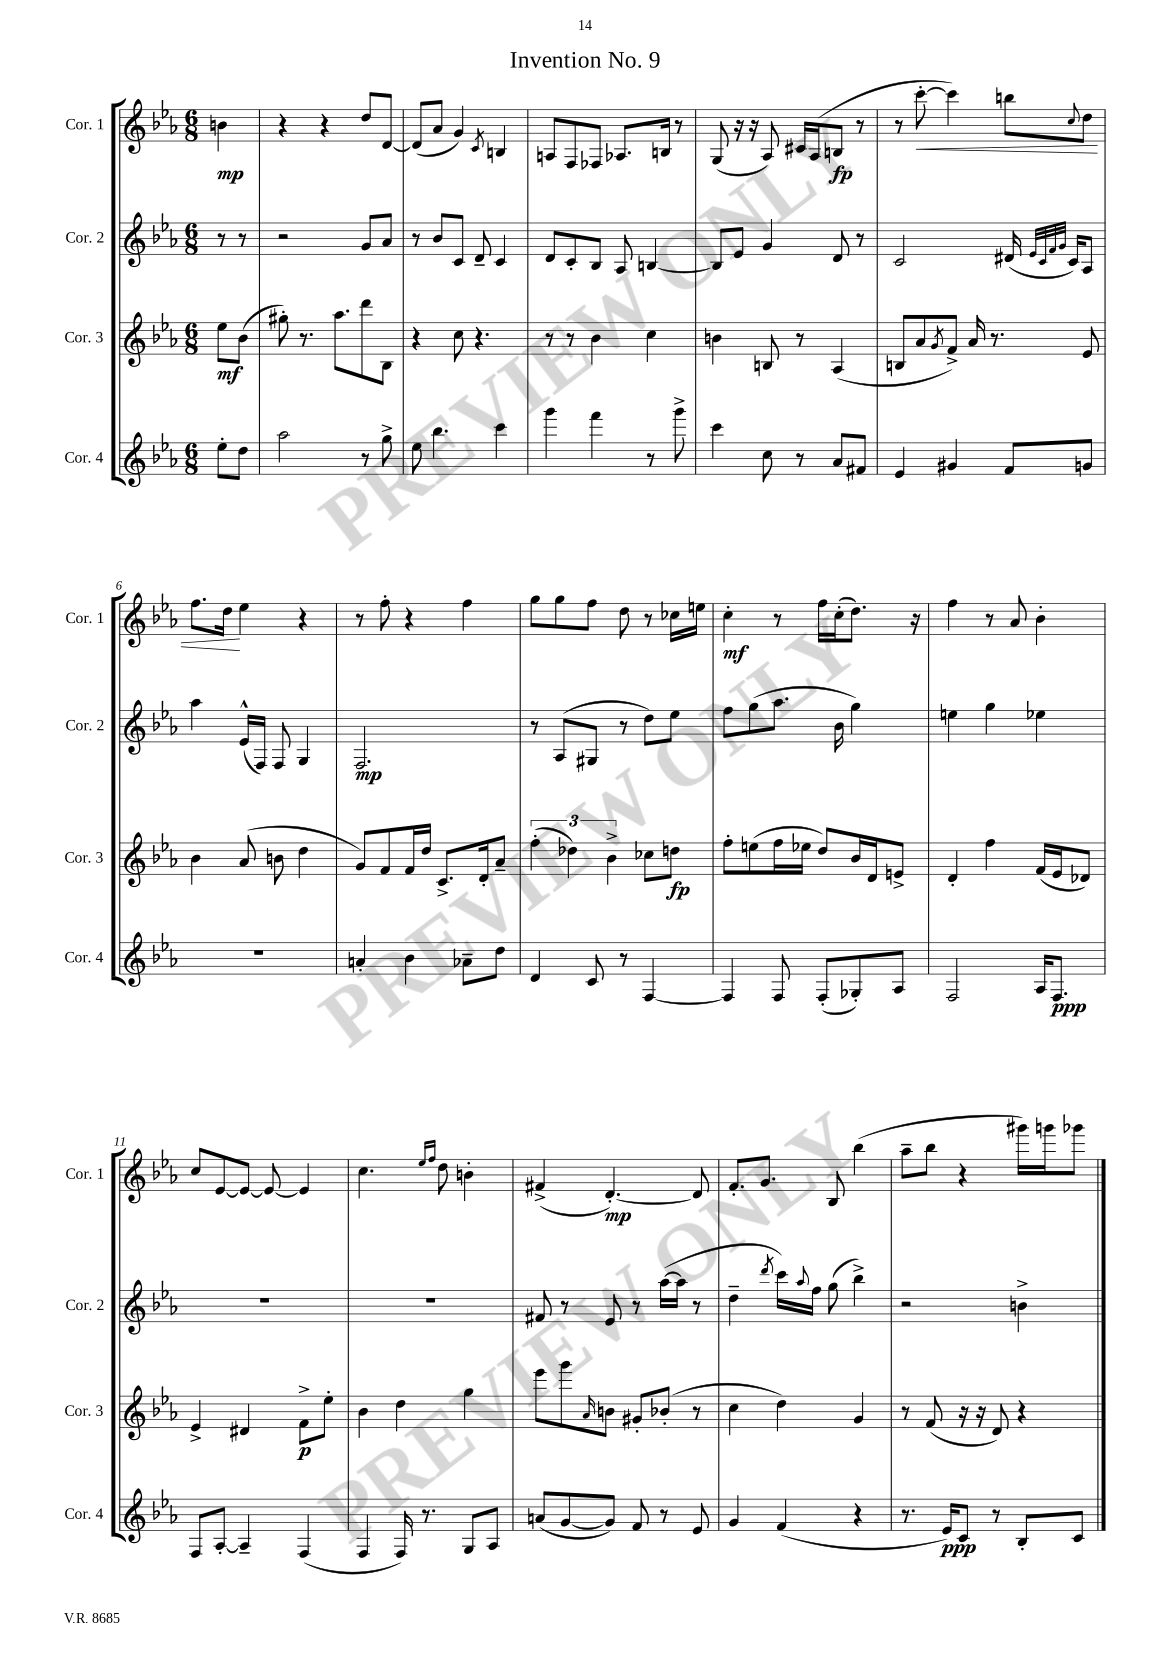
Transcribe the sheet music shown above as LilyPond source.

\header { title = "Invention No. 9" }
<<
\new StaffGroup <<
\new Staff = "s0" \with { instrumentName = "Cor. 1" shortInstrumentName = "Cor. 1" } {
    \clef treble \key ees \major \numericTimeSignature \time 6/8 \partial 4
    b'4\mp |
    r4 r4 d''8 d'8~ |
    d'8( aes'8 g'4) \acciaccatura { c'8 } b4 |
    a8 f8 fes8 aes8. b16 r8 |
    g8( r16 r16 aes8) cis'16 aes16( b8\fp r8 |
    r8 c'''8~-.\< c'''4) b''8 \appoggiatura { c''8 } d''8 |
    f''8. d''16\! ees''4 r4 |
    r8 f''8-. r4 f''4 |
    g''8 g''8 f''8 d''8 r8 ces''16 e''16 |
    c''4-.\mf r8 f''16 c''16-.( d''8.) r16 |
    f''4 r8 aes'8 bes'4-. |
    c''8 ees'8~ ees'8~ ees'8~ ees'4 |
    c''4. \grace { ees''16 f''16 } d''8 b'4-. |
    fis'4->( d'4.~-.\mp) d'8 |
    f'8.-. g'8. bes8 bes''4( |
    aes''8-- bes''8 r4 gis'''16) g'''16 ges'''8 \bar "|." |
}
\new Staff = "s1" \with { instrumentName = "Cor. 2" shortInstrumentName = "Cor. 2" } {
    \clef treble \key ees \major \numericTimeSignature \time 6/8 \partial 4
    r8 r8 |
    r2 g'8 aes'8 |
    r8 bes'8 c'8 d'8-- c'4 |
    d'8 c'8-. bes8 aes8 b4~ |
    b8 ees'8 g'4 d'8 r8 |
    c'2 dis'16( \grace { ees'32 c'32 f'32 g'32 } c'16) aes8 |
    aes''4 ees'16-^( f16) f8 g4 |
    f2.\mp |
    r8 aes8( gis8 r8 d''8) ees''8 |
    f''8 g''8( aes''8. bes'16 g''4) |
    e''4 g''4 ees''4 |
    R2. |
    R2. |
    fis'8 r8 ees'8 r8 aes''16~( aes''16 r8 |
    d''4-- \acciaccatura { d'''8 } c'''16) \appoggiatura { aes''8 } f''16 g''8( bes''4->) |
    r2 b'4-> \bar "|." |
}
\new Staff = "s2" \with { instrumentName = "Cor. 3" shortInstrumentName = "Cor. 3" } {
    \clef treble \key ees \major \numericTimeSignature \time 6/8 \partial 4
    ees''8\mf bes'8( |
    gis''8-.) r8. aes''8. d'''8 bes8 |
    r4 c''8 r4. |
    r8 r8 bes'4 c''4 |
    b'4 b8 r8 aes4( |
    b8 aes'8 \acciaccatura { g'8 } f'8->) aes'16 r8. ees'8 |
    bes'4 aes'8( b'8 d''4 |
    g'8) f'8 f'16 d''16 c'8.-> d'16-. aes'8-- |
    \tuplet 3/2 { f''4-.( des''4) bes'4-> } ces''8 d''8\fp |
    f''8-. e''8( f''16 ees''16 d''8) bes'16 d'16 e'8-> |
    d'4-. f''4 f'16( ees'16 des'8) |
    ees'4-> dis'4 f'8->\p ees''8-. |
    bes'4 d''4 g''4 |
    ees'''8 g'''8 \grace { aes'16 } b'8 gis'8-. bes'8-.( r8 |
    c''4 d''4) g'4 |
    r8 f'8( r16 r16 d'8) r4 \bar "|." |
}
\new Staff = "s3" \with { instrumentName = "Cor. 4" shortInstrumentName = "Cor. 4" } {
    \clef treble \key ees \major \numericTimeSignature \time 6/8 \partial 4
    ees''8-. d''8 |
    aes''2 r8 g''8-> |
    ees''8 bes''4. c'''4 |
    g'''4 f'''4 r8 g'''8-> |
    c'''4 c''8 r8 aes'8 fis'8 |
    ees'4 gis'4 f'8 g'8 |
    R2. |
    a'4-. bes'4 aes'8-- d''8 |
    d'4 c'8 r8 f4~ |
    f4 f8 f8-.( ges8-.) aes8 |
    f2 aes16 f8.\ppp |
    f8 aes8~-. aes4-- f4( |
    f4 f16) r8. g8 aes8 |
    a'8( g'8~ g'8) f'8 r8 ees'8 |
    g'4 f'4( r4 |
    r8. ees'16\ppp) c'8 r8 bes8-. c'8 \bar "|." |
}
>>
>>
